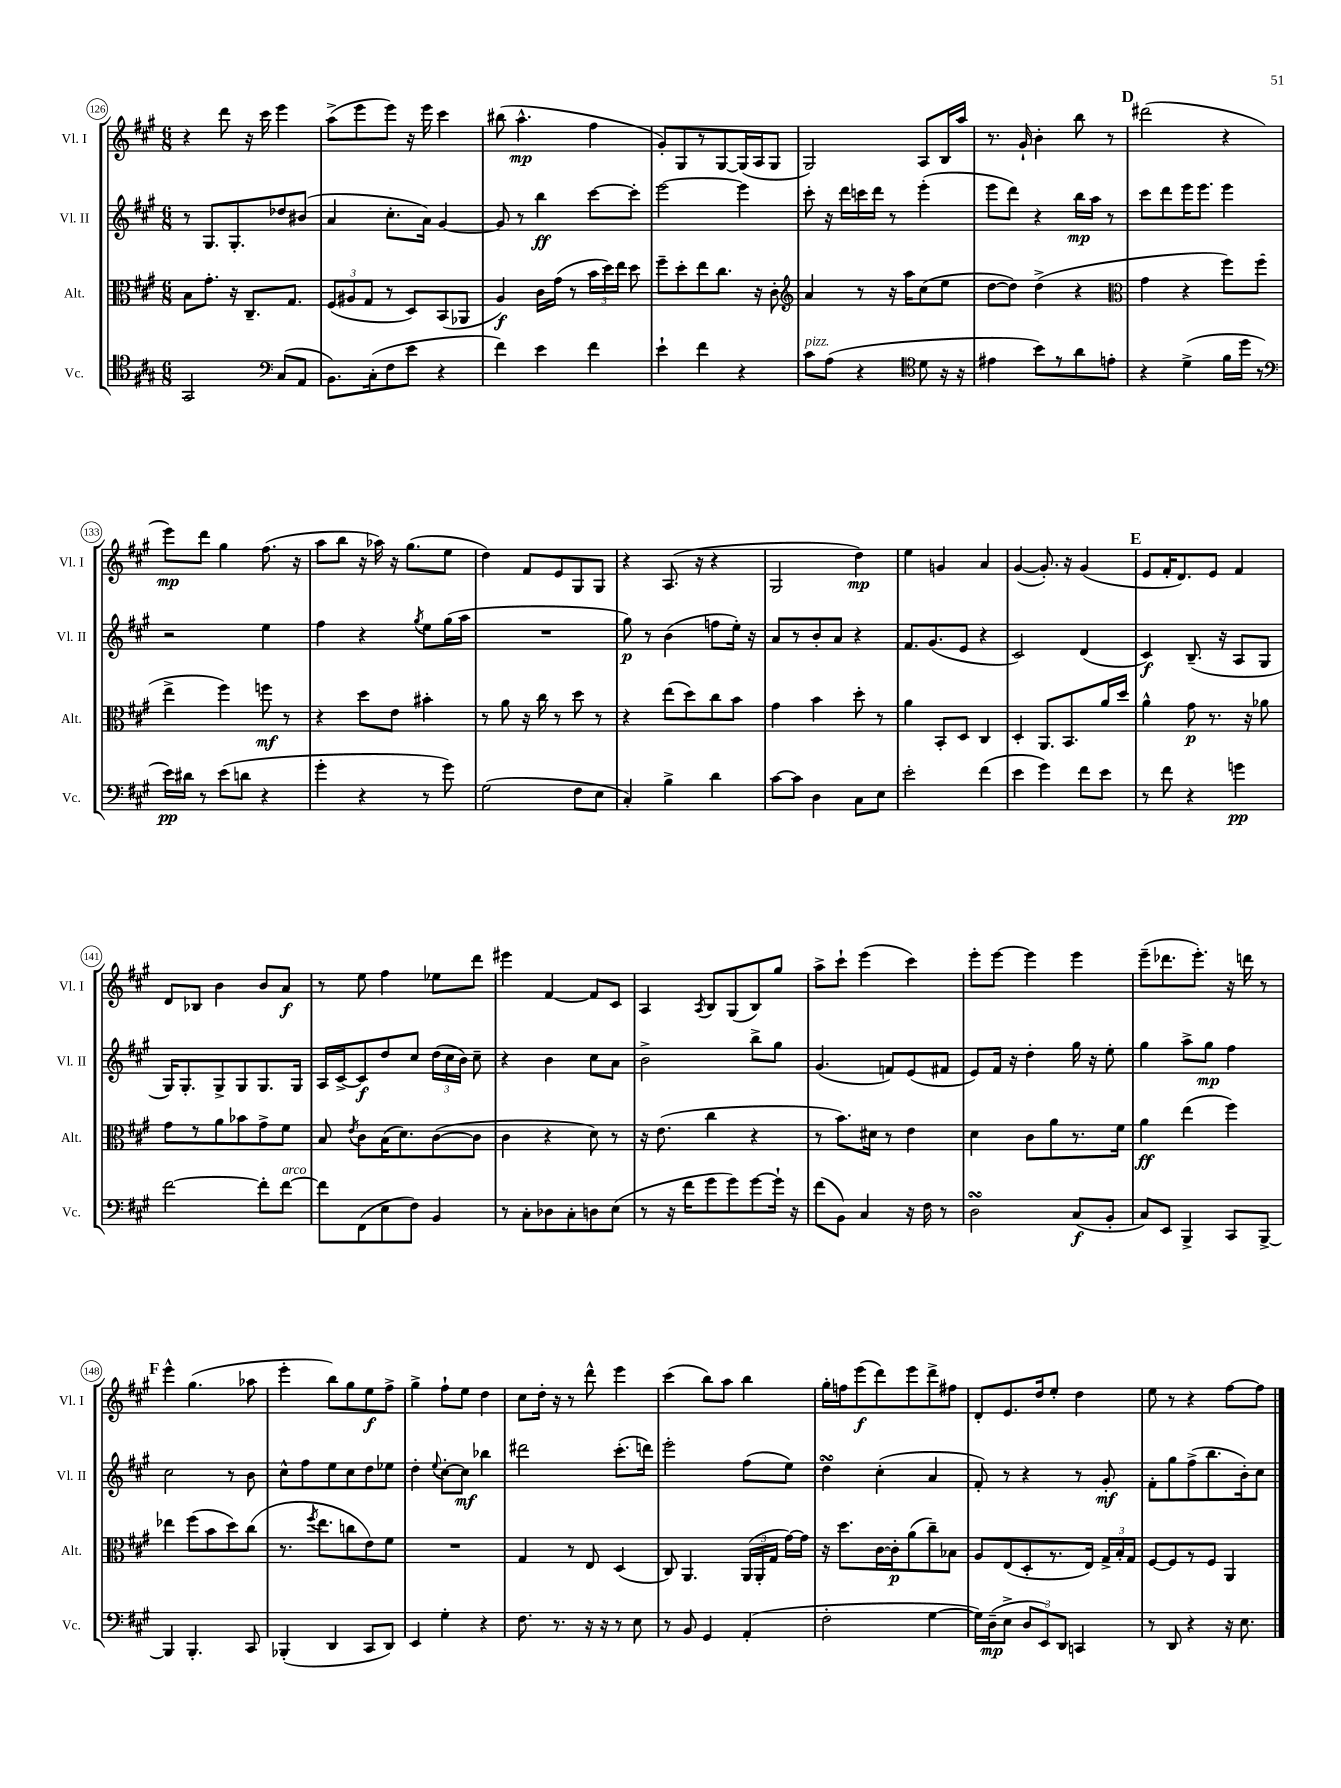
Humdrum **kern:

**kern	**kern	**kern	**kern
*staff4	*staff3	*staff2	*staff1
*clefC4	*clefC3	*clefG2	*clefG2
*k[f#c#g#]	*k[f#c#g#]	*k[f#c#g#]	*k[f#c#g#]
*M6/8	*M6/8	*M6/8	*M6/8
2GG#	8B	8r	4r
.	8.g#'	8.G#	.
.	.	.	8ddd
.	16r	8.G#'	.
.	8.C#~	.	16r
.	.	.	16ccc#
*clefF4	*	*	*
(8C#	.	8dd-	4eee
.	8.G#	.	.
8AA	.	(8b#	.
=	=	=	=
8.BB)	(12F#	4a	(8aa^
.	12A#	.	.
.	.	.	8eee
.	12G#	.	.
(16C#'	.	.	.
8F#	8r	8.cc#'	8eee)
8e	8D)	.	16r
.	.	16a)	16eee
4r	(8BB	[4g#	4ccc#
.	8AA-	.	.
=	=	=	=
4f#)	4A)	8g#]	(8bb#
.	.	8r	4.aa^^
4e	16c#	4bb	.
.	(16g#	.	.
.	8r	.	.
4f#	24b	[8ccc#	4ff#
.	24dd)	.	.
.	24ee	.	.
.	8dd	8ccc#']	.
=	=	=	=
4e`	8ff#~	[2eee	8g#')
.	8dd'	.	8G#
4f#	8ee	.	8r
.	8.cc#	.	[8G#
4r	.	4eee]	(16G#]
.	16r	.	16A
.	8c#'	.	8G#
=	=	=	=
*	*clefG2	*	*
8c#	4a	8ccc#'	2G#)
(8A	.	16r	.
.	.	16ddd	.
4r	8r	16ccc	.
.	.	16ddd	.
.	16r	8r	.
.	16aa	.	.
*clefC4	*	*	*
8d	(8cc#	(4eee'	8A
16r	8ee	.	16B
16r	.	.	16aa
=	=	=	=
4e#	[8dd	8eee	8.r
.	8dd])	8ddd)	.
.	.	.	16g#`
8b)	(4dd^	4r	4b'
8r	.	.	.
8a	4r	16bb	8bb
.	.	16aa	.
8e'	.	8r	8r
=	=	=	=
*	*clefC3	*	*
4r	4g#	8ccc#	(2ddd#
.	.	8ddd	.
(4d^	4r	16eee	.
.	.	8.eee	.
16f#	8ff#)	4eee	4r
16dd	.	.	.
8r	(8ff#	.	.
=	=	=	=
*clefF4	*	*	*
16e)	4ee^	2r	8eee)
16d#	.	.	.
8r	.	.	8ddd
(8e	4ff#)	.	4gg#
8d	.	.	.
4r	8ff	4ee	(8.ff#
.	8r	.	.
.	.	.	16r
=	=	=	=
4g#'	4r	4ff#	8aa
.	.	.	8bb
4r	8dd	4r	16r
.	.	.	16aa-)
.	8e	.	16r
.	.	.	(8.gg#
.	.	8qgg#	.
8r	4b#'	8ee	.
8g#)	.	(16gg#	8ee
.	.	16aa	.
=	=	=	=
(2G#	8r	2.r	4dd)
.	8a	.	.
.	16r	.	8f#
.	16cc#	.	.
.	8r	.	8e
8F#	8dd	.	8G#
8E	8r	.	8G#
=	=	=	=
4C#')	4r	8gg#)	4r
.	.	8r	.
4B^	(8ee	(4b	(8.A
.	8dd)	.	.
.	.	.	16r
4d	8cc#	8ff	4r
.	8b	16ee')	.
.	.	16r	.
=	=	=	=
[8c#	4g#	8a	2G#
8c#]	.	8r	.
4D	4b	8b'	.
.	.	8a	.
8C#	8dd'	4r	4dd)
8E	8r	.	.
=	=	=	=
2e'	4a	8.f#	4ee
.	.	(8.g#	.
.	8BB'	.	4g
.	8D	8e	.
(4f#	4C#	4r	4a
=	=	=	=
4e	4D'	2c#)	([4g#
4g#)	8.AA	.	8.g#'])
.	8.BB	.	16r
8f#	.	(4d	(4g#
8e	16a	.	.
.	16dd	.	.
=	=	=	=
8r	4a^^	4c#)	8e
8f#	.	.	16f#'
.	.	.	8.d)
4r	8g#	(8.B~	.
.	8.r	.	8e
.	.	16r	.
4g	.	8A	4f#
.	16r	.	.
.	8a-	8G#	.
=	=	=	=
[2f#	8g#	16G#)	8d
.	.	8.G#'	.
.	8r	.	8B-
.	8a	8G#^	4b
.	8b-	8G#	.
8f#']	8g#^	8.G#	8b
[8f#	8f#	.	8a
.	.	16G#	.
=	=	=	=
8f#]	8B	16A	8r
.	.	[16c#^	.
.	8qe	.	.
(8FF#	8c#	8c#]	8ee
8E	(16B	8dd	4ff#
.	8.d)	.	.
8F#)	.	8cc#	.
4BB	([8c#	(24dd	8ee-
.	.	24cc#	.
.	.	24b)	.
.	8c#]	8cc#~	8ddd
=	=	=	=
8r	4c#	4r	4eee#
8C#'	.	.	.
8D-	4r	4b	[4f#
8C#'	.	.	.
8D	8d)	8cc#	8f#]
(8E	8r	8a	8c#
=	=	=	=
8r	16r	2b^	4A
.	(8.e	.	.
16r	.	.	.
16f#	.	.	.
.	.	.	8qA
8g#	4cc#	.	8B
8g#)	.	.	(8G#
[8g#	4r	8bb^	8B)
16g#`]	.	8gg#	8gg#
16r	.	.	.
=	=	=	=
(8f#	8r	(4.g#	8aa^
8BB)	8.b)	.	8ccc#`
4C#	.	.	(4eee
.	16d#	.	.
.	8r	8f)	.
16r	4e	(8e	4ccc#)
16F#	.	.	.
8r	.	8f#	.
=	=	=	=
2D	4d	8e)	8eee'
.	.	16f#	[8eee
.	.	16r	.
.	8c#	4dd'	4eee]
.	8a	.	.
(8C#	8.r	16gg#	4eee
.	.	16r	.
8BB'	.	8ee'	.
.	16f#	.	.
=	=	=	=
8C#)	4a	4gg#	(8eee~
8EE	.	.	8.ddd-
4BBB^	(4ee	8aa^	.
.	.	.	8.eee')
.	.	8gg#	.
8CC#	4ff#)	4ff#	16r
.	.	.	16ddd
[8BBB^	.	.	8r
=	=	=	=
4BBB]	4ee-	2cc#	4eee^^
4.BBB'	(8ff#	.	(4.gg#
.	8b	.	.
.	8dd)	8r	.
8CC#	(8cc#	8b	8aa-
=	=	=	=
(4BBB-'	8.r	8cc#^^	4eee'
.	.	8ff#	.
.	8qff#	.	.
.	8.ee	.	.
4DD	.	8ee	8bb)
.	8cc	8cc#	8gg#
8CC#	8e)	8dd	8ee
8DD)	8f#	8ee-	8ff#^
=	=	=	=
4EE	2.r	4dd'	4gg#^
.	.	8qqee	.
4G#'	.	[8cc#'	8ff#`
.	.	8cc#]	8ee
4r	.	4bb-	4dd
=	=	=	=
8.F#	4G#	2ddd#	8cc#
.	.	.	16dd'
8.r	.	.	16r
.	8r	.	8r
16r	8E	.	8ddd^^
16r	.	.	.
8r	(4D	(8.ccc#'	4eee
8E	.	.	.
.	.	16ddd)	.
=	=	=	=
8r	8C#)	2eee'	(4ccc#
8BB	4.AA	.	.
4GG#	.	.	8bb)
.	.	.	8aa
(4AA'	(24AA	(8ff#	4bb
.	24AA'	.	.
.	24G#	.	.
.	[16g#)	8ee)	.
.	16g#]	.	.
=	=	=	=
2F#'	16r	4dd	16gg#'
.	8.dd	.	16ff
.	.	.	(8eee
.	[16c#	(4cc#'	8ddd)
.	16c#']	.	.
.	(8a	.	8eee
[4G#	8cc#~)	4a	8ddd^
.	8B-	.	8ff#
=	=	=	=
16G#])	8A	8f#')	8d'
(16D~	.	.	.
8E^	(8E	8r	8.e
12D	8D'	4r	.
.	.	.	16dd
12EE)	.	.	.
.	8.r	.	8ee'
12DD	.	.	.
4CC	.	8r	4dd
.	16E)	.	.
.	24G#^	8g#'	.
.	24B'	.	.
.	24G#	.	.
=	=	=	=
8r	[8F#	8f#'	8ee
8DD	8F#]	8gg#	8r
4r	8r	(8ff#^	4r
.	8F#	8.bb	.
16r	4AA	.	[8ff#
8.E	.	16b')	.
.	.	8cc#	8ff#]
==	==	==	==
*-	*-	*-	*-
